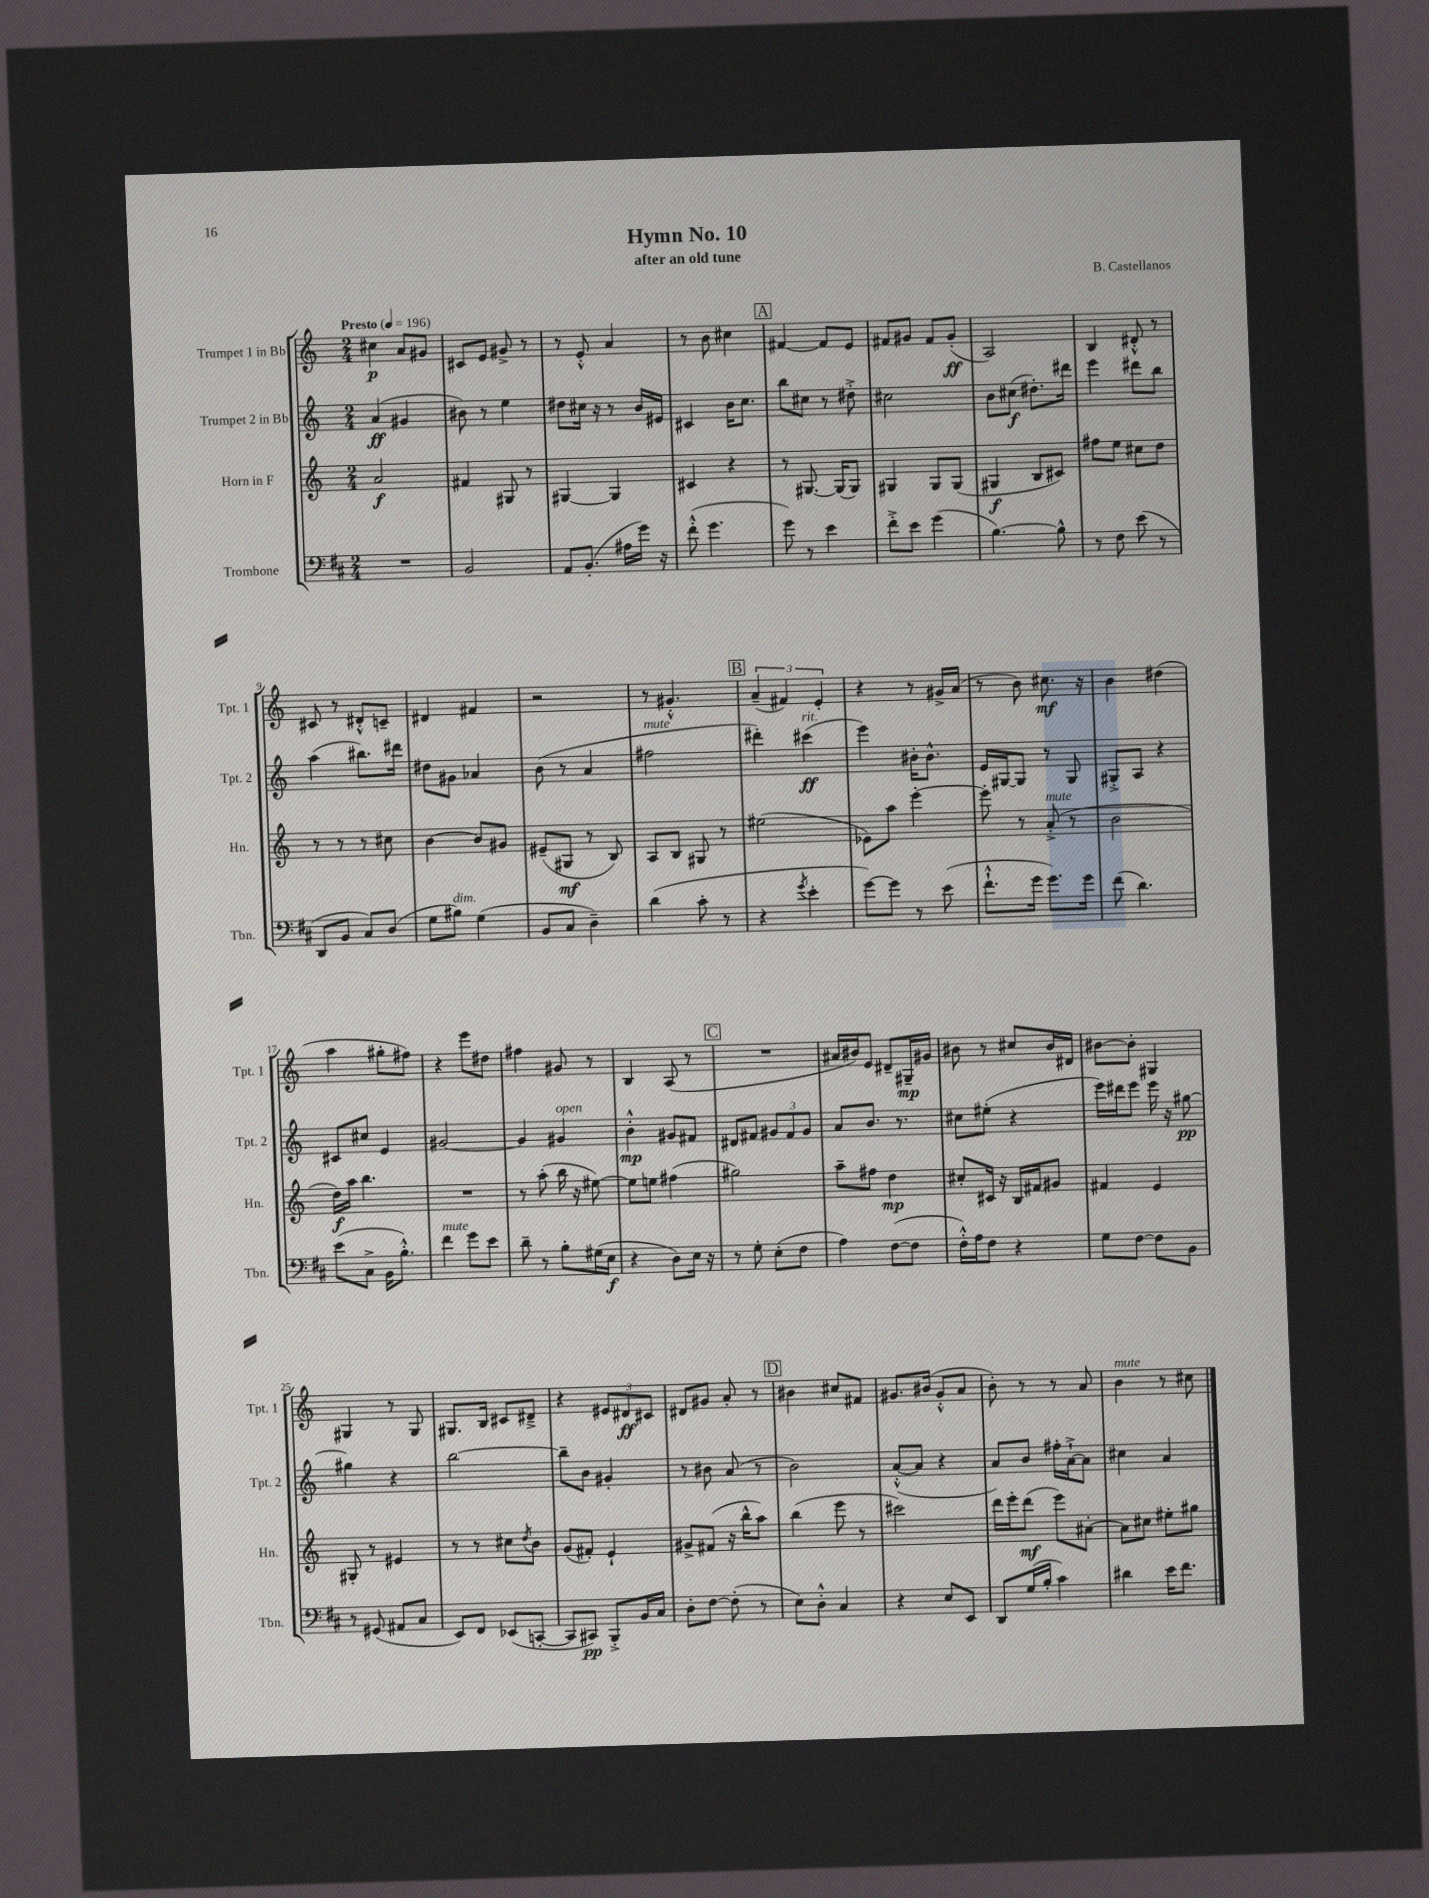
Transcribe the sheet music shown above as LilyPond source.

\header { title = "Hymn No. 10" composer = "B. Castellanos" subtitle = "after an old tune" }
<<
\new StaffGroup <<
\new Staff = "s0" \with { instrumentName = "Trumpet 1 in Bb" shortInstrumentName = "Tpt. 1" } {
    \clef treble \key c \major \numericTimeSignature \time 2/4 \tempo "Presto" 4 = 196
    cis''4\p a'8 gis'8 |
    cis'8 e'8 gis'8-> r8 |
    r8 e'8-.-^ a'4 |
    r8 b'8 cis''4 |
    \mark \markup { \box "A" } fis'4~ fis'8 e'8 |
    fis'8 gis'8 fis'8 gis'8-.\ff( |
    a2) |
    b4 dis'8-.-^ r8 |
    cis'8 r8 dis'8-.-^ c'8-- |
    dis'4 fis'4 |
    r2 |
    r8 gis'4.-.-^ |
    \mark \markup { \box "B" } \tuplet 3/2 { a'4--( fis'4) e'4-. } |
    r4 r8 gis'16-> a'16( |
    r8 b'8) cis''8.\mf r16 |
    b'4 dis''4( |
    a''4 gis''8-. fis''8) |
    r4 e'''8 dis''8 |
    fis''4 gis'8 r8 |
    b4 a8( r8 |
    \mark \markup { \box "C" } R2 |
    ais'16 bis'16) e'8 dis'8-- gis16--\mp gis'16 |
    bis'8 r8 cis''8 bis'16 dis'16 |
    bis'8~ bis'8-. gis4 |
    gis4 r8 gis8 |
    gis8. b16 cis'8 dis'8---> |
    r4 \tuplet 3/2 { eis'8 dis'8\ff cis'8 } |
    dis'8 gis'8 a'8-. r8 |
    \mark \markup { \box "D" } bis'4 cis''8 fis'8 |
    gis'8. bis'16( gis'8-.-^ a'8 |
    b'8-.) r8 r8 a'8 |
    b'4^\markup { \italic "mute" } r8 cis''8 \bar "|." |
}
\new Staff = "s1" \with { instrumentName = "Trumpet 2 in Bb" shortInstrumentName = "Tpt. 2" } {
    \clef treble \key c \major \numericTimeSignature \time 2/4
    a'4\ff( gis'4 |
    bis'8) r8 e''4 |
    dis''8 cis''16 r16 r8 b'16 eis'16 |
    cis'4 b'16 c''8. |
    \mark \markup { \box "A" } b''8 cis''8 r8 dis''8-.-> |
    cis''2 |
    b'8 cis''8\f( dis''8.-.) dis'''16 |
    e'''4 dis'''8 b''8 |
    a''4( bis''8.) dis'''16 |
    dis''8 gis'8 aes'4 |
    b'8( r8 a'4 |
    fis''2^\markup { \italic "mute" } |
    \mark \markup { \box "B" } dis'''4-.) cis'''4\ff^\markup { \italic "rit." }( |
    e'''4) bis'16-. bis'8.-^ |
    e'16 gis16~ gis8 r8 gis8 |
    gis8-.-> a8 r4 |
    cis'8 cis''8 e'4 |
    gis'2~ |
    gis'4 gis'4^\markup { \italic "open" } |
    b'4-.-^\mp gis'8 fis'8 |
    \mark \markup { \box "C" } dis'8 fis'8 \tuplet 3/2 { gis'8 fis'8 gis'8 } |
    a'8 b'8. r8. |
    cis''8 eis''8-.( r4 |
    e'''16) dis'''16 e'''8 e'''16 r16 gis''8~\pp |
    gis''4 r4 |
    b''2~ |
    b''8-- b'8 gis'4-. |
    r8 bis'8 a'8( r8 |
    \mark \markup { \box "D" } b'2) |
    a'8~-.-^( a'8 r4 |
    a'8) b'8 fis''16-. a'16~-!-> a'8 |
    cis''4 a'4 \bar "|." |
}
\new Staff = "s2" \with { instrumentName = "Horn in F" shortInstrumentName = "Hn." } {
    \clef treble \key c \major \numericTimeSignature \time 2/4
    a'2\f |
    fis'4 gis8 r8 |
    gis4~ gis4 |
    cis'4 r4 |
    \mark \markup { \box "A" } r8 gis8.~ gis16( gis8) |
    gis4 gis8 gis8( |
    gis4\f b8 cis'8) |
    fis''8 e''8 cis''8 d''8 |
    r8 r8 r8 cis''8 |
    b'4~ b'8 gis'8 |
    eis'8--( gis8\mf r8 b8) |
    a8 b8 gis8 r8 |
    \mark \markup { \box "B" } eis''2( |
    ees'8) a''8 e'''4~-. |
    e'''8-. r8 a'8-.->^\markup { \italic "mute" }( r8 |
    b'2 |
    d''16\f) a''16 b''4. |
    R2 |
    r8 a''8-.( b''16 r16 eis''8~) |
    eis''8 e''8 fis''4( |
    \mark \markup { \box "C" } gis''2) |
    a''8-- fis''8 d''4\mp |
    cis''8-. cis'16 r16 b16 fis'16 gis'8 |
    fis'4 e'4 |
    gis8-. r8 eis'4 |
    r8 r8 cis''8 \acciaccatura { d''8 } b'8 |
    g'8( fis'8-.) e'4-! |
    gis'8-> fis'8( r16 b''16-^ a''8) |
    \mark \markup { \box "D" } b''4( e'''8 r8 |
    cis'''2) |
    d'''16 e'''16-. d'''8\mf( e'''8) ais'8~-. |
    ais'8 cis''8 eis''8-. gis''8 \bar "|." |
}
\new Staff = "s3" \with { instrumentName = "Trombone" shortInstrumentName = "Tbn." } {
    \clef bass \key d \major \numericTimeSignature \time 2/4
    R2 |
    b,2 |
    a,8 b,8.-.( ais16 g'16) r16 |
    fis'8-.-^( g'4. |
    \mark \markup { \box "A" } g'8) r8 e'4 |
    fis'8-.-> e'8 g'4( |
    b4.~) b8-^ |
    r8 fis8 e'8( r8 |
    d,8 b,8 cis8) d8( |
    g8 bis8^\markup { \italic "dim." }) g4( |
    b,8 cis8 d4--) |
    d'4( cis'8-. r8 |
    \mark \markup { \box "B" } r4 \acciaccatura { g'8 } e'4-. |
    g'8~) g'8 r8 e'8( |
    fis'8.-!-^ g'16 g'8.) g'16 |
    fis'8( d'4.) |
    e'8( cis8-> b,16 b8.-.-^) |
    fis'4^\markup { \italic "mute" } g'8 e'8 |
    d'8-- r8 b8-. gis16( e16\f |
    r4 d8) e16 r16 |
    \mark \markup { \box "C" } r8 g8-. e8-.( fis8 |
    a4) fis8~( fis8 |
    fis16-.-^) a16 fis8 r4 |
    g8 fis8~ fis8 b,8 |
    r8 gis,8( ais,8 cis8 |
    e,8) fis,8 ees,8( c,8~-. |
    c,8 cis,8\pp) b,,8-.-> b,16 cis16 |
    d8-. fis8~ fis8-.( r8 |
    \mark \markup { \box "D" } e8) d8-.-^ cis4 |
    r4 e8 e,8 |
    d,8 g16( b16-. cis'4) |
    dis'4 e'16 fis'8. \bar "|." |
}
>>
>>
